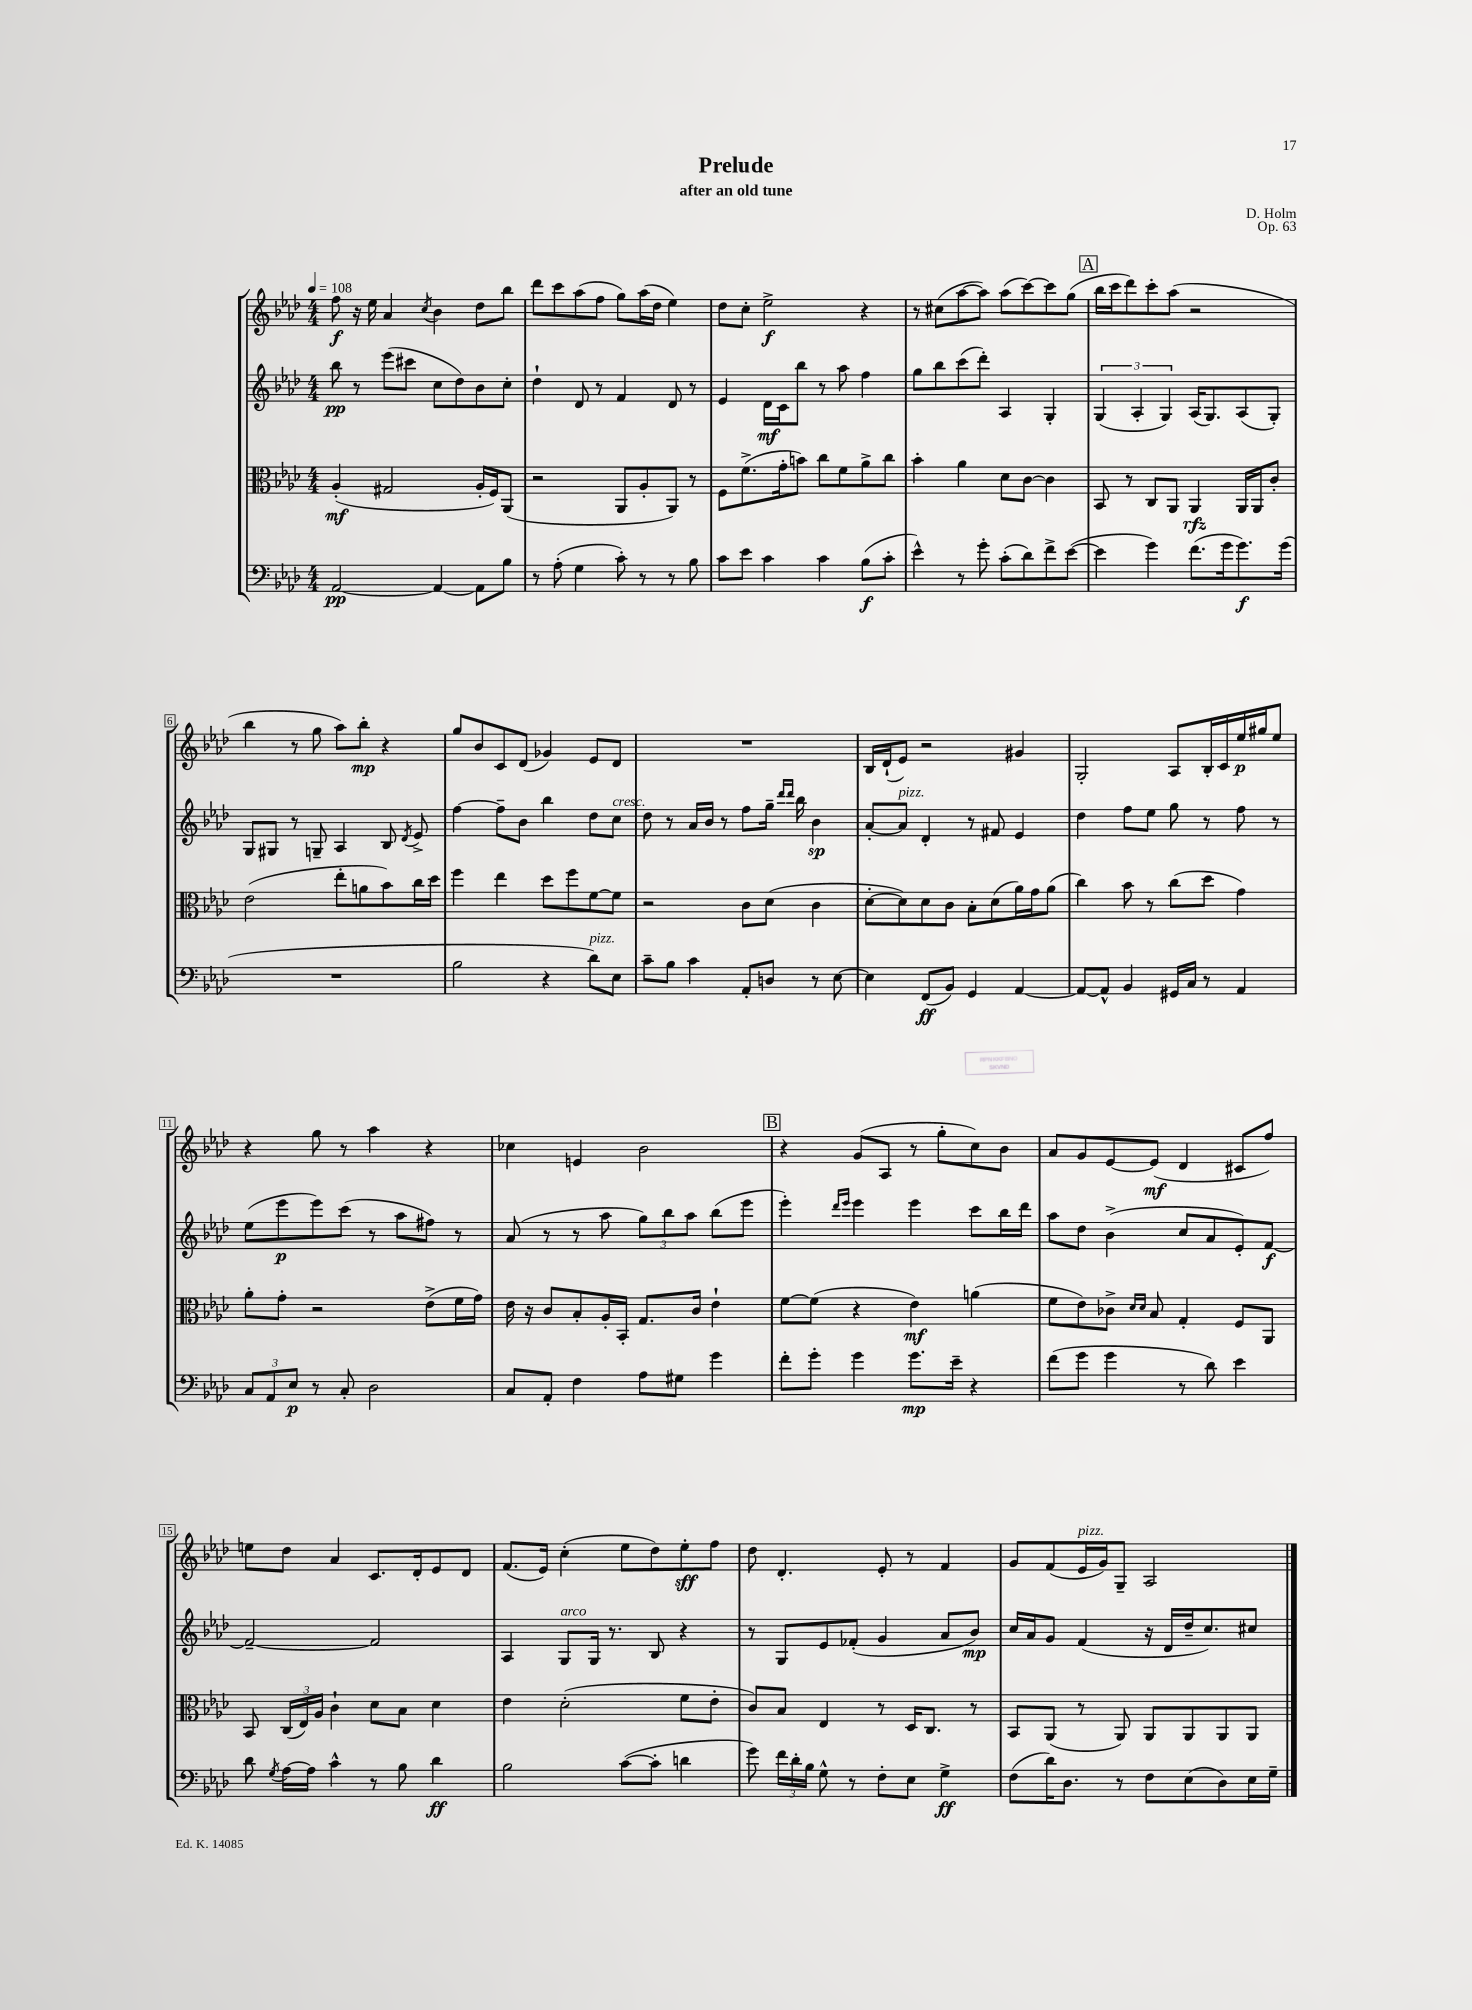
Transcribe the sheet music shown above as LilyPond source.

\header { title = "Prelude" composer = "D. Holm" subtitle = "after an old tune" opus = "Op. 63" }
<<
\new StaffGroup <<
\new Staff = "s0" {
    \clef treble \key aes \major \numericTimeSignature \time 4/4 \tempo 4 = 108
    \autoBeamOff f''8\f r16 ees''16 aes'4 \acciaccatura { c''8 } bes'4 des''8[ bes''8] |
    des'''8[ c'''8 aes''8( f''8] g''8[) aes''16( des''16] ees''4) |
    des''8[ c''8]-. ees''2->\f r4 |
    r8 cis''8[( aes''8~ aes''8]) aes''8[( c'''8~) c'''8 g''8]( |
    \mark \markup { \box "A" } bes''16[ c'''16 des'''8) c'''8-. aes''8]( r2 |
    bes''4 r8 g''8 aes''8[) bes''8]-.\mp r4 |
    g''8[ bes'8 c'8 des'8]( ges'4) ees'8[ des'8] |
    R1 |
    bes16[ des'16-!( ees'8]) r2 gis'4 |
    g2-. aes8[ bes16-. c'16 ees''16\p gis''16 ees''8] |
    r4 g''8 r8 aes''4 r4 |
    ces''4 e'4 bes'2 |
    \mark \markup { \box "B" } r4 g'8[( aes8] r8 g''8[-. c''8) bes'8] |
    aes'8[ g'8 ees'8~ ees'8]\mf( des'4 cis'8[ f''8]) |
    e''8[ des''8] aes'4 c'8.[ des'16-. ees'8 des'8] |
    f'8.[( ees'16]) c''4-.( ees''8[ des''8) ees''8-.\sff f''8] |
    des''8 des'4.-. ees'8-. r8 f'4 |
    g'8[ f'8( ees'16^\markup { \italic "pizz." } g'16) g8]-- aes2 \bar "|." |
}
\new Staff = "s1" {
    \clef treble \key aes \major \numericTimeSignature \time 4/4
    \autoBeamOff bes''8\pp r8 ees'''8[( cis'''8] c''8[ des''8) bes'8 c''8]-. |
    des''4-! des'8 r8 f'4 des'8 r8 |
    ees'4 des'16[\mf c'16 bes''8] r8 aes''8 f''4 |
    g''8[ bes''8 c'''8( des'''8]-.) aes4 g4-. |
    \mark \markup { \box "A" } \tuplet 3/2 { g4( aes4-. g4) } aes16[( g8.) aes8( g8]-.) |
    g8[ gis8] r8 g8-- aes4 bes8 \acciaccatura { des'8 } ees'8-> |
    f''4~ f''8[-- bes'8] bes''4 des''8[ c''8]^\markup { \italic "cresc." } |
    des''8 r8 aes'16[ bes'16] r8 f''8[ g''16]-- \grace { des'''16[ des'''16] } bes''16 bes'4\sp |
    aes'8[~-. aes'8]^\markup { \italic "pizz." } des'4-. r8 fis'8 ees'4 |
    des''4 f''8[ ees''8] g''8 r8 f''8 r8 |
    ees''8[( ees'''8\p ees'''8) c'''8]( r8 aes''8[ fis''8]) r8 |
    aes'8( r8 r8 aes''8 \tuplet 3/2 { g''8[) bes''8 aes''8] } bes''8[( ees'''8] |
    \mark \markup { \box "B" } ees'''4-.) \grace { des'''16[ ees'''16] } ees'''4 ees'''4 c'''8[ bes''16 des'''16] |
    aes''8[ des''8] bes'4->( c''8[ aes'8 ees'8-.) f'8]~\f |
    f'2~-- f'2 |
    aes4 g8[^\markup { \italic "arco" } g16] r8. bes8 r4 |
    r8 g8[ ees'8 fes'8]-.( g'4 aes'8[ bes'8]\mp) |
    c''16[ aes'16 g'8] f'4( r16 des'16[ des''16-- c''8.) cis''8] \bar "|." |
}
\new Staff = "s2" {
    \clef alto \key aes \major \numericTimeSignature \time 4/4
    \autoBeamOff aes4-.\mf( gis2 aes16[-. f16) aes,8]( |
    r2 aes,8[ aes8-. aes,8]) r8 |
    f8[ f'8.->( g'16-. b'8]) c''8[ f'8 aes'8-> c''8] |
    bes'4-. aes'4 des'8[ c'8]~ c'4 |
    \mark \markup { \box "A" } bes,8 r8 c8[ aes,8] aes,4\rfz aes,16[ aes,16 c'8]-. |
    ees'2( ees''8[-. a'8 bes'8) c''16 des''16] |
    f''4 ees''4 des''8[ f''8 f'8~ f'8] |
    r2 c'8[ des'8]( c'4 |
    des'8[~-. des'8) des'8 c'8] bes8[-. des'8( aes'16) g'16 aes'8]( |
    c''4) bes'8 r8 c''8[( des''8] g'4) |
    aes'8[-. g'8]-. r2 ees'8[->( f'16 g'16]) |
    ees'16 r16 c'8[ bes8-. aes16-. bes,16]-. g8.[ c'16] ees'4-! |
    \mark \markup { \box "B" } f'8[~ f'8]( r4 ees'4\mf) a'4( |
    f'8[ ees'8) ces'8]-> \grace { des'16[ des'16] } bes8 g4-. f8[ aes,8] |
    bes,8 \tuplet 3/2 { c16[( ees16) aes16] } c'4-! des'8[ bes8] des'4 |
    ees'4 des'2-.( f'8[ ees'8]-. |
    c'8[) bes8] ees4 r8 des16[ c8.] r8 |
    bes,8[ aes,8]( r8 aes,8) aes,8[ aes,8 aes,8 aes,8] \bar "|." |
}
\new Staff = "s3" {
    \clef bass \key aes \major \numericTimeSignature \time 4/4
    \autoBeamOff aes,2~\pp aes,4~ aes,8[ bes8] |
    r8 aes8-.( g4 c'8-.) r8 r8 bes8 |
    c'8[ ees'8] c'4 c'4 bes8[\f( c'8]-. |
    ees'4-^) r8 g'8-. c'8[-.( des'8) f'8-> ees'8]~( |
    \mark \markup { \box "A" } ees'4 g'4) f'8.[( g'16 g'8.\f) g'16]( |
    R1 |
    bes2 r4 des'8[^\markup { \italic "pizz." }) ees8] |
    c'8[-- bes8] c'4 aes,8[-. d8] r8 ees8~ |
    ees4 f,8[\ff( bes,8]) g,4 aes,4~ |
    aes,8[~ aes,8]-^ bes,4 gis,16[ c16] r8 aes,4 |
    \tuplet 3/2 { c8[ aes,8 ees8]\p } r8 c8-. des2 |
    c8[ aes,8]-. f4 aes8[ gis8] g'4 |
    \mark \markup { \box "B" } f'8[-. g'8]-. g'4 g'8.[\mp ees'16]-- r4 |
    f'8[( g'8] g'4 r8 des'8) ees'4 |
    des'8 \acciaccatura { g8 } aes16[~ aes16] c'4-^ r8 bes8 des'4\ff |
    bes2 c'8[~( c'8]-. d'4 |
    g'8) \tuplet 3/2 { f'16[ des'16-. bes16] } g8-^ r8 f8[-. ees8] g4->\ff |
    f8[( des'16) des8.] r8 f8[ ees8( des8) ees16 g16]-- \bar "|." |
}
>>
>>
\layout { \context { \Score \override BarNumber.stencil = #(make-stencil-boxer 0.1 0.3 ly:text-interface::print) } }
